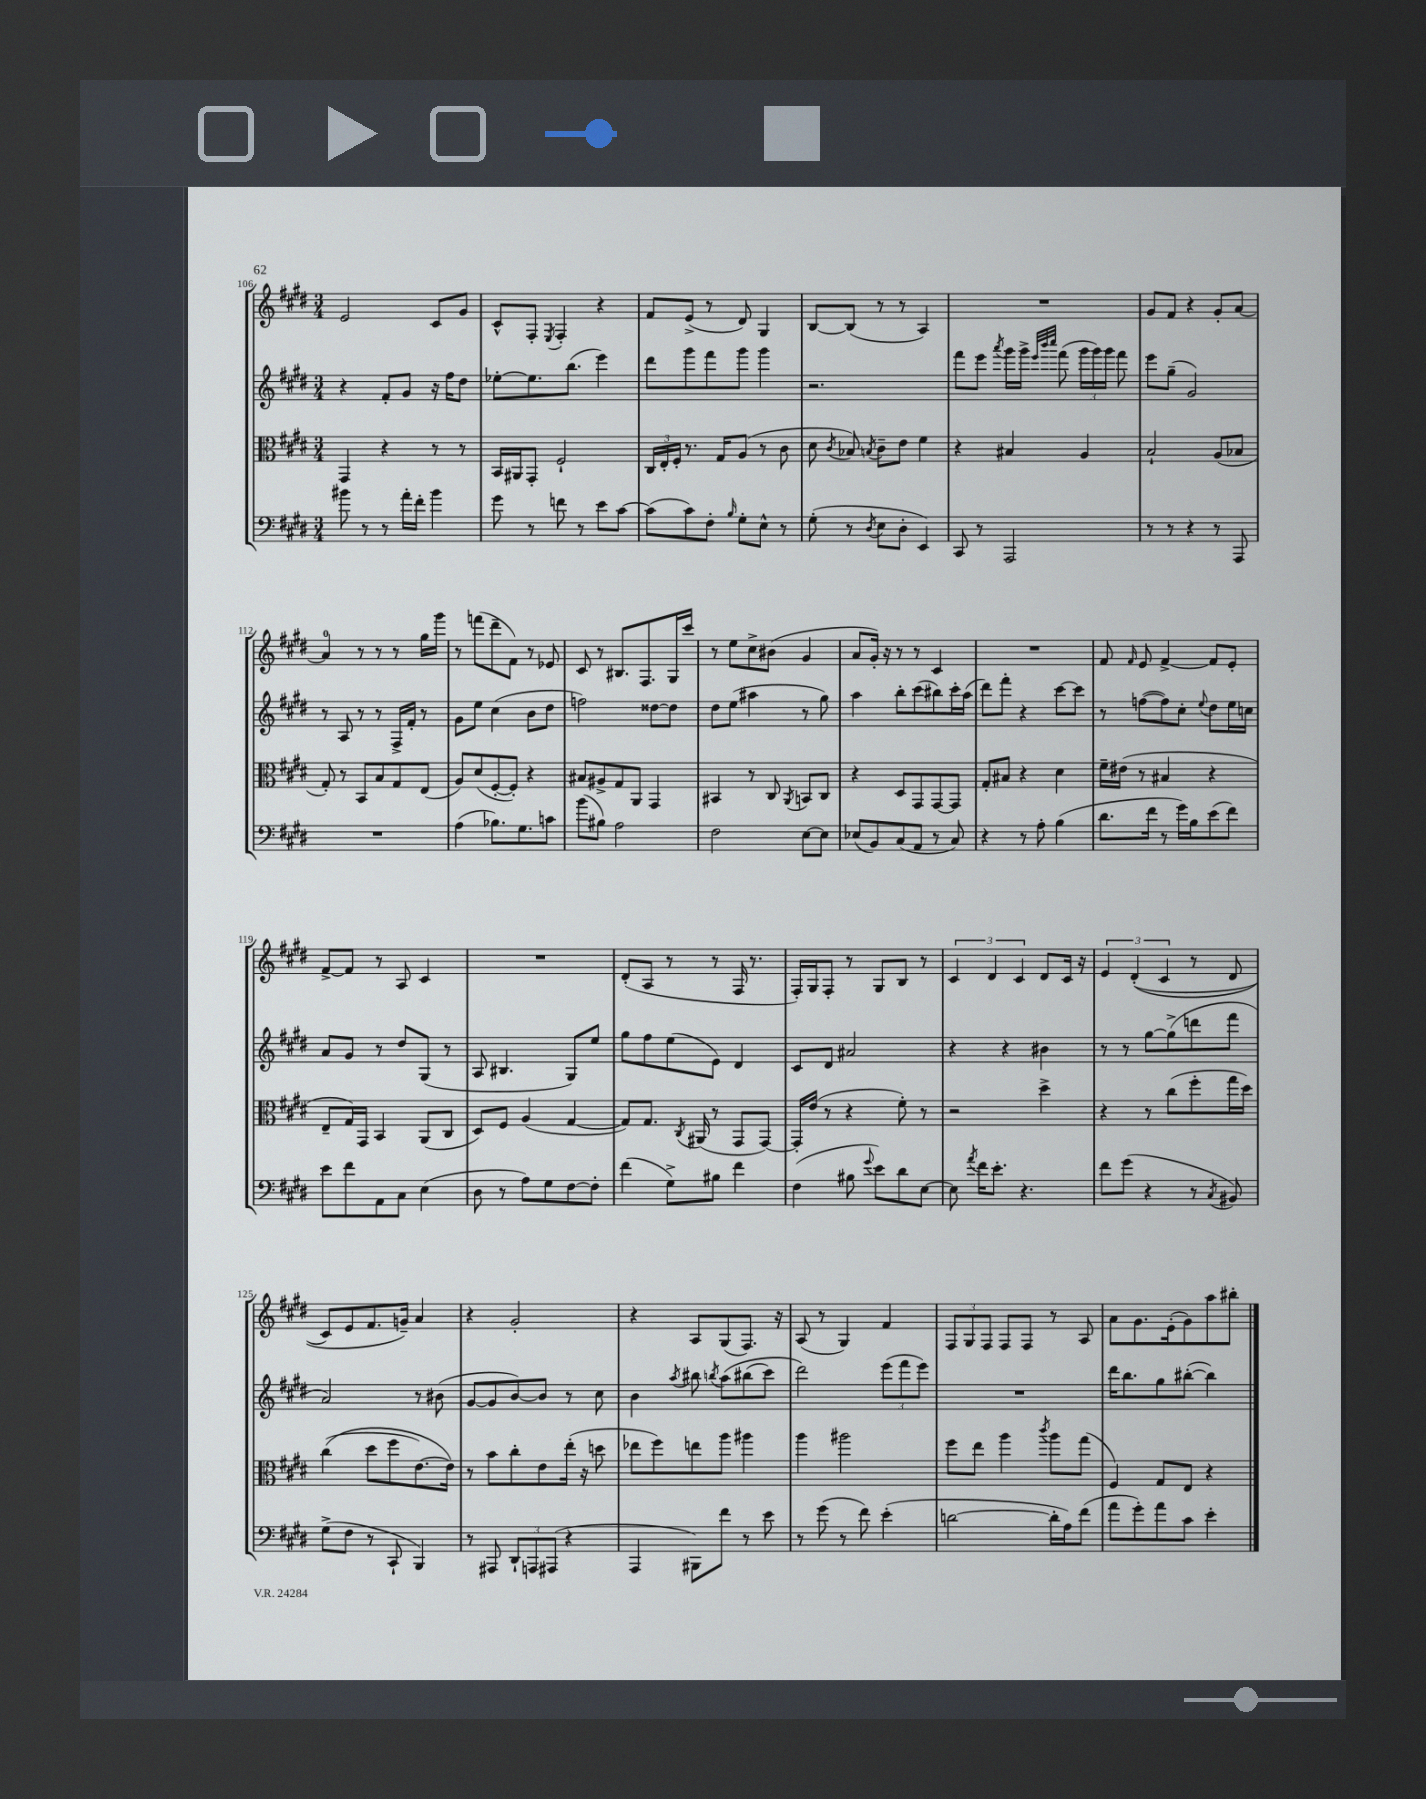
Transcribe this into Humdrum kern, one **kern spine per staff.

**kern	**kern	**kern	**kern
*part4	*part3	*part2	*part1
*staff4	*staff3	*staff2	*staff1
*clefF4	*clefC3	*clefG2	*clefG2
*k[f#c#g#d#]	*k[f#c#g#d#]	*k[f#c#g#d#]	*k[f#c#g#d#]
*M3/4	*M3/4	*M3/4	*M3/4
=106	=106	=106	=106
8b#X\	4GG#/	4r	2e/
8r	.	.	.
8r	4r	8f#'/L	.
16a'\LL	.	8g#/J	.
16f#'\JJ	.	.	.
4b#\	8r	16r	8c#/L
.	.	16ff#\KL	.
.	8r	8dd#\J	8g#/J
=107	=107	=107	=107
8g#\	16BB/LL	[8ee-X'\L	8c#^^/L
.	16AA#X/J	.	.
8r	8GG#'/J	8.ee-\]	8F#'/J
.	.	.	8qE/
8fn\	2F#`/	.	4F#'/
.	.	(8.bb\J	.
8r	.	.	.
8e\L	.	4eee\)	4r
[8c#\J	.	.	.
=108	=108	=108	=108
(8c#\L]	24C#/LL	8ddd#\L	8f#/L
.	24E'/	.	.
.	24F#'/JJ	.	.
8c#\)	8.r	8ggg#\	(8e^/J
8F#'\J	.	8fff#\	8r
.	16G#/KL	.	.
16qqB/	.	.	.
8G#'\L	(8A/J	8ggg#\J	8d#/)
8E^^\J	8r	4ggg#\	4G#/
8r	8c#\	.	.
=109	=109	=109	=109
(8G#'\	8d#\	2.r	[8B/L
.	8qc#/	.	.
8r	8B-X/)	.	(8B/J]
8qD#/	8qBn/	.	.
8E\L	8c#~\L	.	8r
8D#'\J	8e\J	.	8r
4EE/)	4f#\	.	4A/)
=110	=110	=110	=110
8CC#/	4r	8fff#\L	2.r
8r	.	8eee\J	.
.	.	8qaaa/	.
2AAA/	4B#X/	16ggg#\LL	.
.	.	16ggg#^\JJ	.
.	.	32qqeee/LLL	.
.	.	32qqbbb/	.
.	.	32qqcccc#/JJJ	.
.	.	(8fff#\	.
.	4A/	24ggg#\LL	.
.	.	24ggg#\)	.
.	.	24ggg#\JJ	.
.	.	8fff#\	.
=111	=111	=111	=111
8r	2B`/	8eee\L	8g#/L
8r	.	(8gg#~\J	8f#/J
4r	.	2g#/)	4r
8r	(8A/L	.	8g#'/L
8AAA/	8B-X/J	.	[8a/J
!!LO:LB:g=z
=112	=112	=112	=112
2.r	8G#'/)	8r	4a/]
.	8r	8A/	.
.	8BB/L	8r	8r
.	8B/	8r	8r
.	8G#/	16F#^/LL	8r
.	.	16f#'/JJ	.
.	(8E/J	8r	16gg#\LL
.	.	.	16ggg#\JJ
=113	=113	=113	=113
(4A\	8A/L)	8g#\L	8r
.	(8d#/	8ee\J	(8fffn\L
8.B-X\L)	[8F#'/	(4cc#\	8ddd#~\
.	8F#'/J])	.	8f#\J)
8.G#\	.	.	.
.	4r	8b\L	8r
8cn\J	.	8dd#\J	8e-X/
=114	=114	=114	=114
(8b\L	8B#X/L	2ffn\)	8c#/
8B#X\J)	8A#X^/	.	8r
2A\	8G#/	.	8.B#X/L
.	8AA/J	.	.
.	.	.	8.F#/
.	4GG#/	[8dd##X\L	.
.	.	8dd##\J]	16G#/L
.	.	.	16ccc#/JJ
=115	=115	=115	=115
2F#\	4BB#X/	8dd#\L	8r
.	.	(8ee\J	8ee\L
.	8r	4aa#X\	8cc#^\
.	8C#/	.	(8b#X\J
.	8qAA/	.	.
[8E\L	8BBn/L	8r	4g#/
8E\J]	8C#/J	8gg#\)	.
=116	=116	=116	=116
(8E-X/L	4r	4aa\	8a/L
8BB/)	.	.	16g#'/Jk)
.	.	.	16r
(8C#/	8D#/L	8bb'\L	8r
8AA/J	8GG#/	(8ccc#\	8r
8r	[8GG#/	8bb#X\)	4c#/
8C#/)	8GG#/J]	16ccc#'\L	.
.	.	(16aa\JJ	.
=117	=117	=117	=117
4r	8G#'/L	8ddd#\L)	2.r
.	8B#X/J	8fff#'\J	.
8r	4r	4r	.
8A'\	.	.	.
(4B\	4d#\	[8ccc#\L	.
.	.	8ccc#\J]	.
=118	=118	=118	=118
8.d#\L	16f#~\LL	8r	8f#/
.	(16e#X\JJ	.	.
.	.	.	16qqf#/
.	8r	([8ffn\L	8e/
16f#\Jk	.	.	.
8r	4B#X/	8ff\])	[4f#^/
16g#\LL)	.	8cc#'\J	.
16B\J	.	.	.
.	.	8qqee/	.
(8e\	4r	8dd#\L	8f#/L]
8f#\J)	.	16ee\L	8e'/J
.	.	16ccn\JJ	.
!!LO:LB:g=z
=119	=119	=119	=119
8e\L	8E~/L	8a/L	[8f#^/L
8f#\	16G#/L)	8g#/J	8f#/J]
.	16GG#/JJ	.	.
8AA\	4BB/	8r	8r
8C#\J	.	8dd#/L	8A/
(4E\	(8AA/L	(8G#/J	4c#/
.	8C#/J	8r	.
=120	=120	=120	=120
8D#\	8D#/L)	8A/	2.r
8r	8F#/J	4.B#X/	.
8A\L)	(4A/	.	.
8G#\	.	.	.
[8F#\	[4G#/	8G#/L)	.
8F#'\J]	.	8ee/J	.
=121	=121	=121	=121
(4f#\	8G#/L])	8gg#\L	(8d#'/L
.	8.G#/J	8ff#\	8A/J
8G#^\L)	.	(8ee\	8r
.	8qC#/	.	.
.	(16AA#X/	.	.
8B#X\J	8r	8e\J)	8r
4f#\	8GG#/L	4d#/	16F#/
.	.	.	8.r
.	[8GG#/J)	.	.
=122	=122	=122	=122
(4F#\	16GG#'/LL]	8c#/L	16F#'/LL)
.	(16e/JJ	.	16G#/J
.	8r	8d#/J	8F#'/J
8B#X\	4r	2a#X/	8r
8qqg#/	.	.	.
8e\L)	.	.	8G#/L
8d#\	8f#'\)	.	8B/J
[8E\J	8r	.	8r
=123	=123	=123	=123
8E\]	2r	4r	6c#/
8qa/	.	.	.
16f#\KL	.	.	.
.	.	.	6d#/
8.e'\J	.	.	.
.	.	4r	.
.	.	.	6c#/
4.r	.	.	.
.	4dd#^\	4b#X\	8d#/L
.	.	.	16c#/Jk
.	.	.	16r
=124	=124	=124	=124
8f#\L	4r	8r	6e/
(8g#\J	.	8r	.
.	.	.	((6d#'/
4r	8r	[8gg#\L	.
.	.	.	6c#/
.	(8cc#\L	(8gg#^\]	.
8r	8ff#'\	8dddn\	8r
8qC#/	.	.	.
8BB#X/)	16gg#\L	8fff#\J	8d#/
.	16dd#\JJ)	.	.
!!LO:LB:g=z
=125	=125	=125	=125
(8G#^\L	((4cc#\	2a/)	8c#/L)
8F#\J	.	.	8e/
8r	8dd#\L	.	8.f#/
8CC#`/	8ff#\	.	.
.	.	.	16gn~/Jk)
4BBB/)	[8.e\)	8r	4a/
.	.	(8b#X\	.
.	16e\Jk])	.	.
=126	=126	=126	=126
8r	8r	[8g#/L	4r
8AAA#X/	8b\L	8g#/]	.
12DD#`/L	8cc#'\	[8b/)	2g#'/
12AAAn/	.	.	.
.	8e\	8b/J]	.
(12AAA#X/J	.	.	.
4r	(16ee'\Jk	8r	.
.	16r	.	.
.	8ddn\	8cc#\	.
=127	=127	=127	=127
4AAA/	8ee-X\L	4b\	4r
.	8ff#\)	.	.
.	.	8qaa/	.
8BBB#X\L)	8een\	8bb#X\	8A/L
.	.	8qbbn/	.
8f#\J	8aa\J	(8aa\L	(8G#/
8r	4aa#X\	(8bb#X\	8.F#/J)
8e\	.	8ccc#\J)	.
.	.	.	16r
=128	=128	=128	=128
8r	4aa\	2ddd#\)	(8A/
(8g#\	.	.	8r
8r	2aa#X\	.	4G#/)
8f#\)	.	.	.
(4e'\	.	(12eee\L	4f#/
.	.	12fff#\	.
.	.	12eee\J)	.
=129	=129	=129	=129
[2dn\	8ff#\L	2.r	12F#/L
.	.	.	12G#/
.	8ee\J	.	.
.	.	.	12F#/J
.	4aa\	.	8F#/L
.	.	.	8F#/J
.	8qccc#/	.	.
16d'\LL]	8aa\L	.	8r
16A\J)	.	.	.
(8f#\J	(8gg#\J	.	8A/
=130	=130	=130	=130
8a\L	4F#/)	16ddd#\KL	8a\L
.	.	8.bb\	.
8g#'\)	.	.	8.g#\
8a\	8G#/L	8gg#\	.
.	.	.	(16e'\k
8c#\J	8E/J	([8bb#X'\J	8g#\)
4e'\	4r	4bb#\])	8aa\
.	.	.	8bb#X'\J
==	==	==	==
*-	*-	*-	*-
